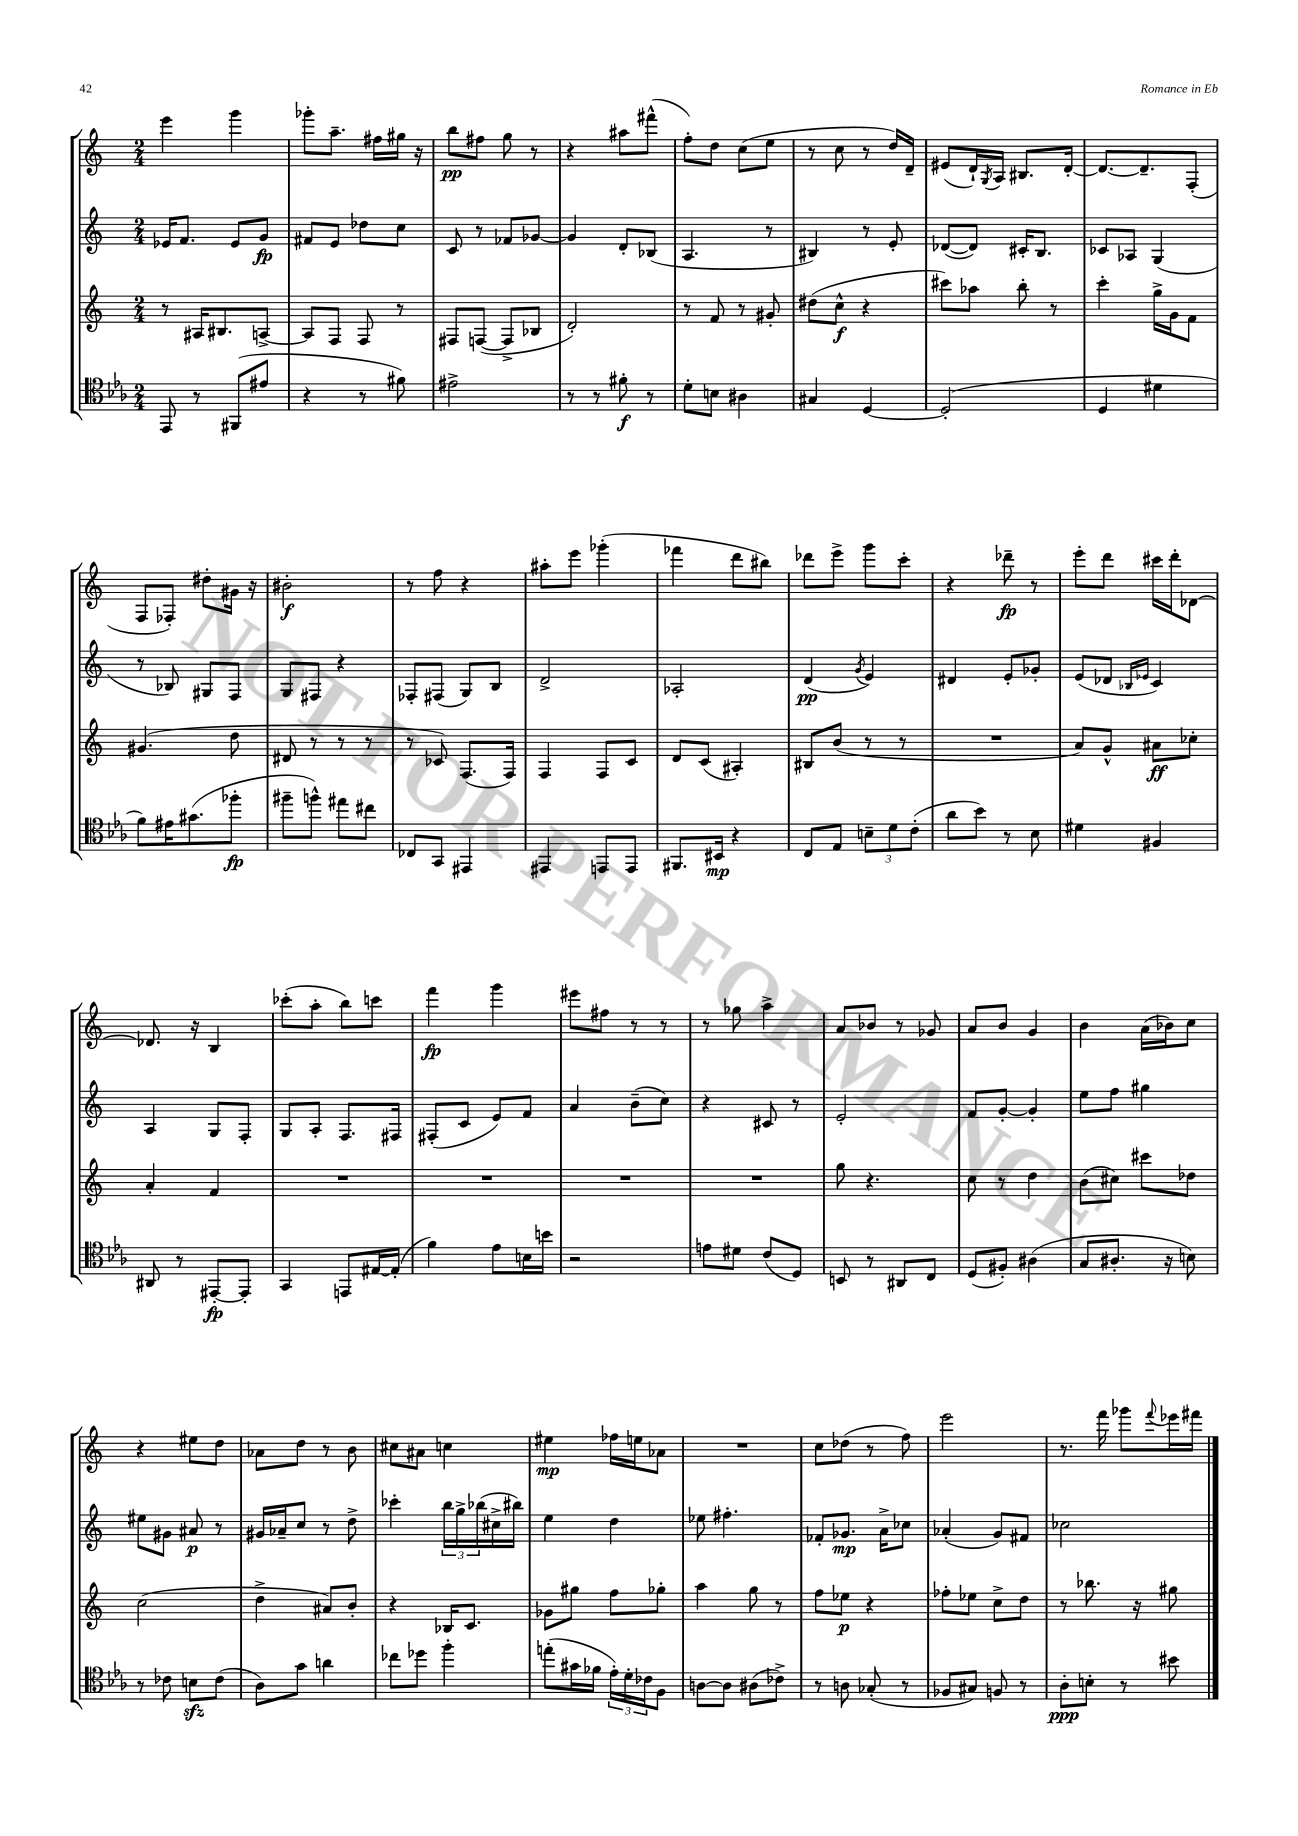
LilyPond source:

<<
\new StaffGroup <<
\new Staff = "s0" {
    \clef treble \key c \major \numericTimeSignature \time 2/4
    e'''4 g'''4 |
    ges'''8-. a''8.-- fis''16 gis''16 r16 |
    b''8\pp fis''8 g''8 r8 |
    r4 ais''8 fis'''8-^( |
    f''8-.) d''8 c''8( e''8 |
    r8 c''8 r8 d''16) d'16-- |
    eis'8( d'16-!) \acciaccatura { g8 } a16 bis8. d'16~-. |
    d'8.~ d'8.-- f8-.( |
    f8 fes8-.) dis''8-. gis'16 r16 |
    bis'2-.\f |
    r8 f''8 r4 |
    ais''8-. e'''8 ges'''4-.( |
    fes'''4 d'''8 bis''8) |
    des'''8 e'''8-> g'''8 c'''8-. |
    r4 des'''8--\fp r8 |
    e'''8-. d'''8 cis'''16 d'''16-. des'8~ |
    des'8. r16 b4 |
    ces'''8-.( a''8-. b''8) c'''8 |
    f'''4\fp g'''4 |
    eis'''8 fis''8 r8 r8 |
    r8 ges''8 a''4-> |
    a'8 bes'8 r8 ges'8 |
    a'8 b'8 g'4 |
    b'4 a'16( bes'16) c''8 |
    r4 eis''8 d''8 |
    aes'8 d''8 r8 b'8 |
    cis''8 ais'8 c''4 |
    eis''4\mp fes''16 e''16 aes'8 |
    R2 |
    c''8 des''8( r8 f''8) |
    e'''2 |
    r8. f'''16 ges'''8 \appoggiatura { f'''8 } ees'''16 fis'''16 \bar "|." |
}
\new Staff = "s1" {
    \clef treble \key c \major \numericTimeSignature \time 2/4
    ees'16 f'8. ees'8 g'8\fp |
    fis'8 e'8 des''8 c''8 |
    c'8 r8 fes'8 ges'8~ |
    ges'4 d'8-. bes8( |
    a4. r8 |
    bis4) r8 e'8-. |
    des'8~( des'8) cis'16-. b8. |
    ces'8 aes8 g4( |
    r8 bes8) gis8 f8 |
    g8 fis8 r4 |
    fes8-. fis8( g8) b8 |
    d'2-> |
    aes2-. |
    d'4\pp( \acciaccatura { g'8 } e'4) |
    dis'4 e'8-. ges'8-. |
    e'8( des'8 \grace { bes16 ees'16 } c'4) |
    a4 g8 f8-. |
    g8 a8-. f8. fis16 |
    fis8-.( c'8 e'8) f'8 |
    a'4 b'8--( c''8) |
    r4 cis'8 r8 |
    e'2-. |
    f'8 g'8~-. g'4-. |
    e''8 f''8 gis''4 |
    eis''8 gis'8 ais'8\p r8 |
    gis'16 aes'16-- c''8 r8 d''8-> |
    ces'''4-. \tuplet 3/2 { b''16 g''16-> bes''16( } cis''16-> bis''16) |
    e''4 d''4 |
    ees''8 fis''4.-. |
    fes'8-. ges'8.\mp a'16-> ces''8 |
    aes'4-.( g'8) fis'8 |
    ces''2 \bar "|." |
}
\new Staff = "s2" {
    \clef treble \key c \major \numericTimeSignature \time 2/4
    r8 ais16 bis8. a8~-> |
    a8 f8 f8 r8 |
    fis8 f8~( f8-> bes8 |
    d'2-.) |
    r8 f'8 r8 gis'8-. |
    dis''8( c''8-^\f r4 |
    cis'''8) aes''8 b''8-. r8 |
    c'''4-. g''16-> g'16 f'8 |
    gis'4.( d''8 |
    dis'8 r8 r8 r8 |
    r8 ces'8) f8.( f16) |
    f4 f8 c'8 |
    d'8 c'8( ais4-.) |
    bis8 b'8( r8 r8 |
    R2 |
    a'8) g'8-^ ais'8\ff ces''8-. |
    a'4-. f'4 |
    R2 |
    R2 |
    R2 |
    R2 |
    g''8 r4. |
    c''8 r8 d''4 |
    b'8( cis''8) cis'''8 des''8 |
    c''2( |
    d''4-> ais'8) b'8-. |
    r4 bes16 c'8. |
    ges'8 gis''8 f''8 ges''8-. |
    a''4 g''8 r8 |
    f''8 ees''8\p r4 |
    fes''8-. ees''8 c''8-> d''8 |
    r8 bes''8. r16 gis''8 \bar "|." |
}
\new Staff = "s3" {
    \clef tenor \key ees \major \numericTimeSignature \time 2/4
    ees,8 r8 fis,8( eis'8 |
    r4 r8 fis'8) |
    eis'2-> |
    r8 r8 fis'8-.\f r8 |
    d'8-. b8 ais4 |
    gis4 d4~ |
    d2-.( |
    d4 dis'4 |
    f'8) eis'16 gis'8.( fes''8-.\fp |
    fis''8-- f''8-^) eis''8 cis''8 |
    ces8 g,8 eis,4 |
    eis,4 e,8 e,8 |
    fis,8. bis,16\mp r4 |
    c8 ees8 \tuplet 3/2 { b8-- d'8 c'8-.( } |
    aes'8 bes'8) r8 bes8 |
    dis'4 fis4 |
    ais,8 r8 eis,8~-.\fp eis,8-. |
    g,4 e,8 eis16~ eis16-.( |
    f'4) ees'8 b16 b'16 |
    r2 |
    e'8 dis'8 c'8( d8) |
    b,8 r8 ais,8 c8 |
    d8( fis8-.) ais4( |
    g8 ais8.-. r16 b8) |
    r8 ces'8 b8\sfz ces'8( |
    aes8) g'8 a'4 |
    ces''8 des''8 f''4-. |
    e''8-.( gis'16 fes'16 \tuplet 3/2 { ees'16-.) d'16-. ces'16 } f8 |
    a8~ a8 ais8( ces'8->) |
    r8 a8 ges8-.( r8 |
    fes8 gis8) f8 r8 |
    aes8-.\ppp b8-. r8 bis'8 \bar "|." |
}
>>
>>
\layout { \context { \Score \remove "Bar_number_engraver" } }
